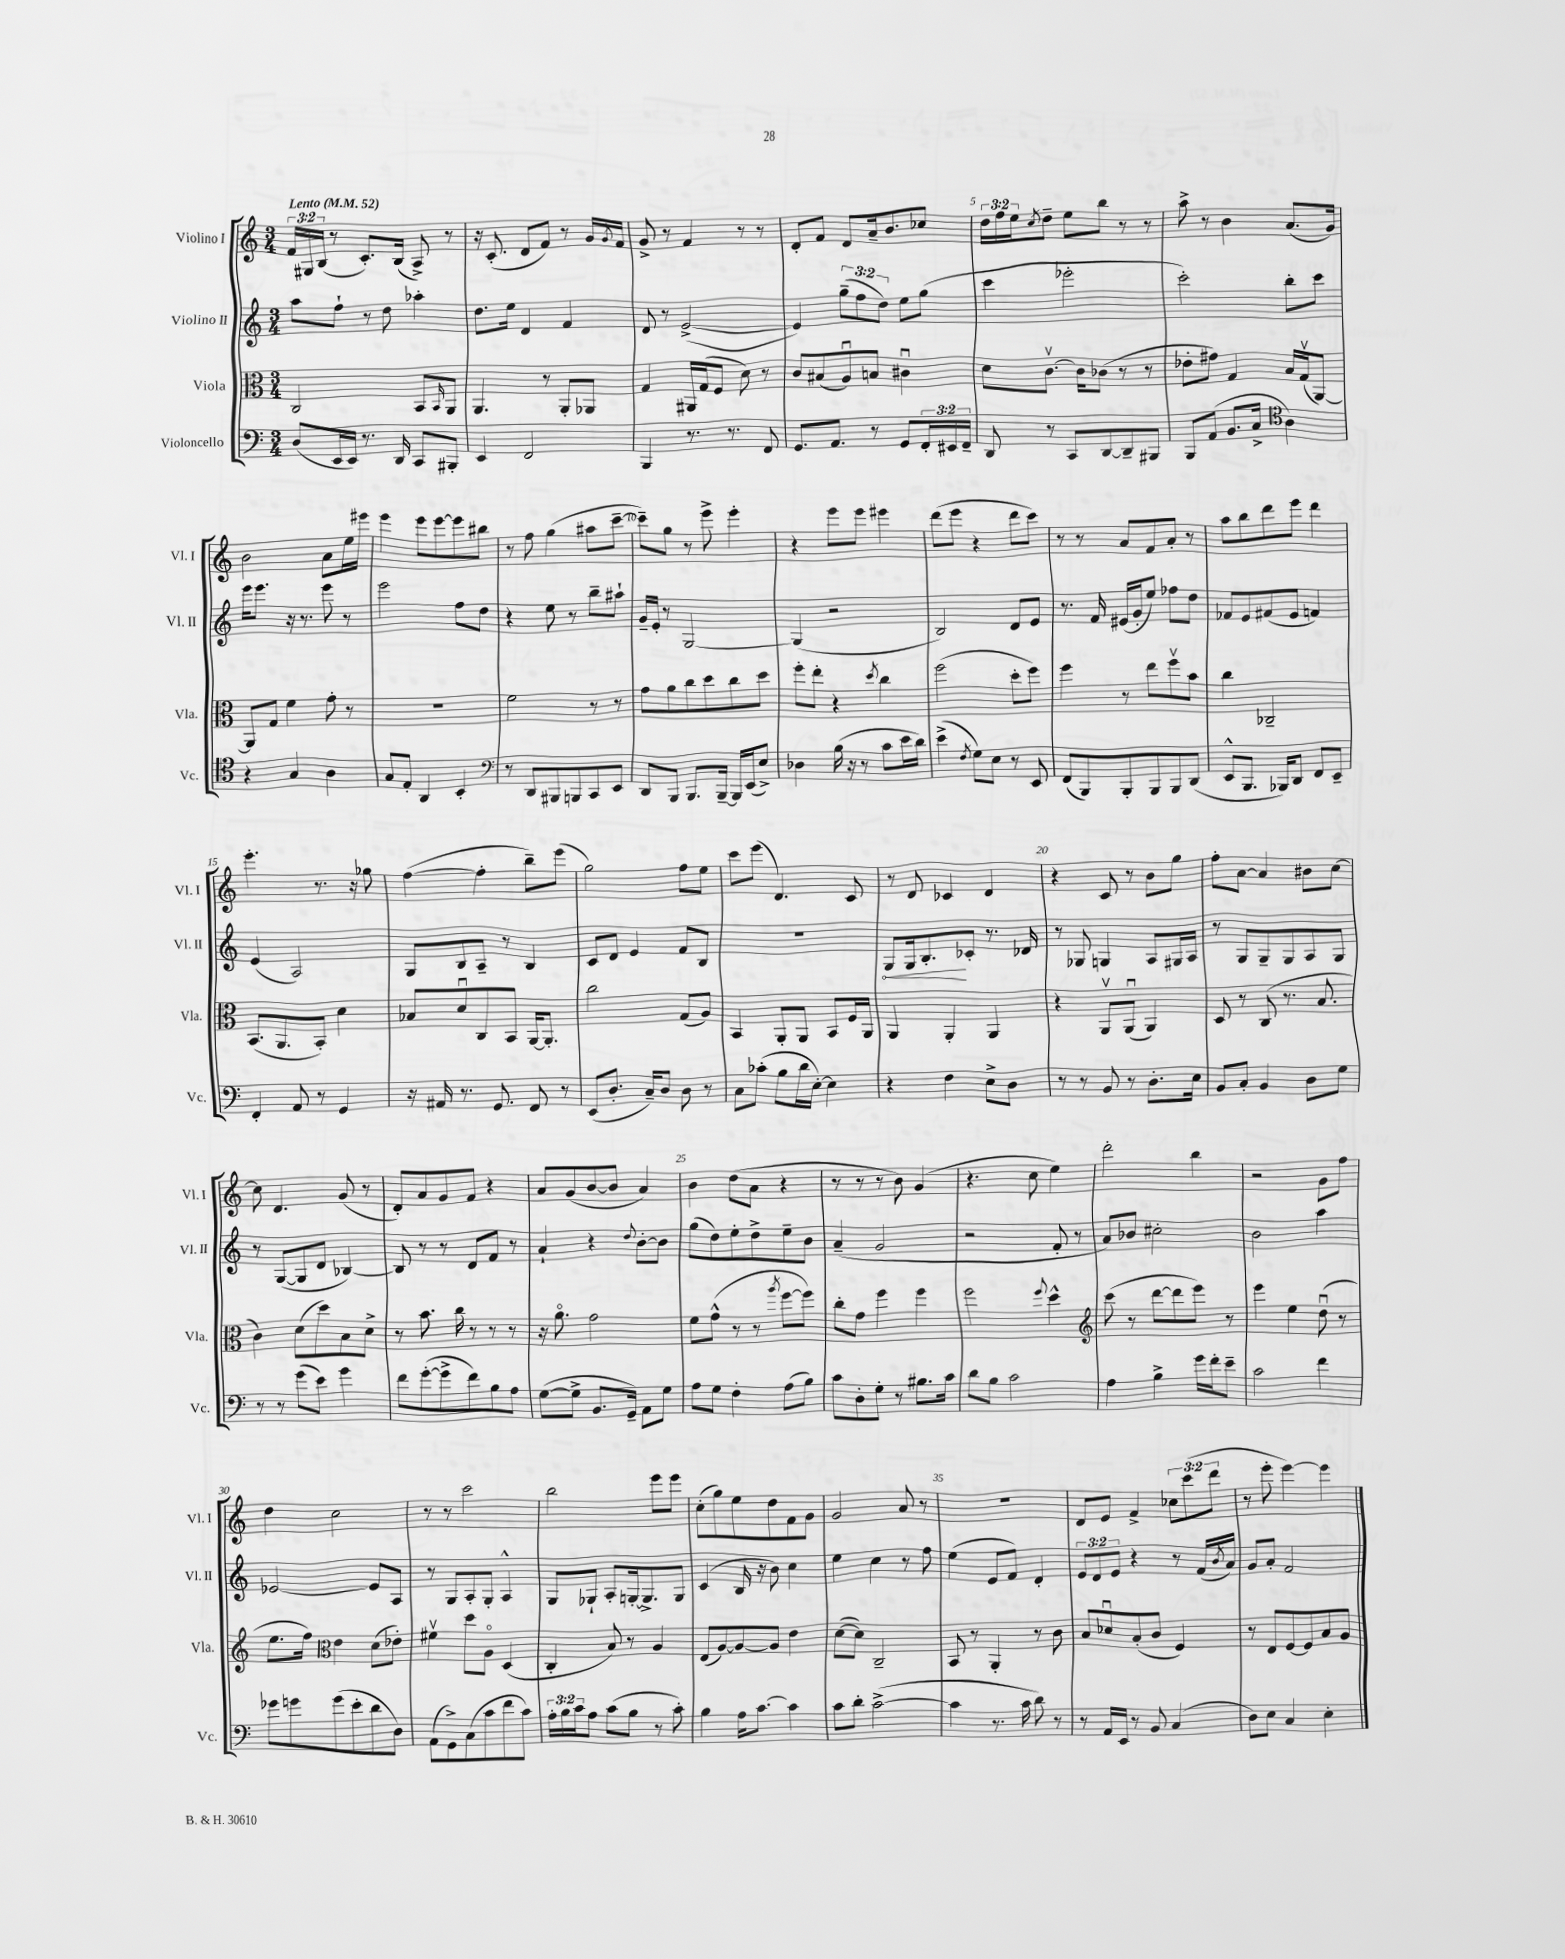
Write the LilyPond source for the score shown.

<<
\new StaffGroup <<
\new Staff = "s0" \with { instrumentName = "Violino I" shortInstrumentName = "Vl. I" } {
    \clef treble \key c \major \numericTimeSignature \time 3/4 \override Staff.TupletNumber.text = #tuplet-number::calc-fraction-text \tempo "Lento" 4 = 52
    \tuplet 3/2 { f'16 gis16 b16( } r8 c'8.-.) b16( a8->) r8 |
    r16 c'8.-.( d'8 f'8) r8 g'16 \acciaccatura { g'8 } f'16 |
    g'8-> r8 f'4 r8 r8 |
    d'8-. f'8 d'8 a'16-- b'8. ces''8 |
    \tuplet 3/2 { d''16 f''16 e''16 } \acciaccatura { c''8 } d''8-- e''8 b''8 r8 r8 |
    a''8-> r8 b'4 a'8.( g'16) |
    b'2 a'8 e''16 eis'''16 |
    e'''4 e'''8 e'''8~ e'''8 bis''8 |
    r8 f''8 g''4( ais''8 c'''8~-- |
    c'''8--) g''8 r8 e'''8-> e'''4-. |
    r4 e'''8 e'''8 eis'''4 |
    d'''8( e'''8 r4 d'''8 c'''8) |
    r8 r8 a'8 f'8 a'8-. r8 |
    a''8 b''8 d'''8 e'''8 d'''4 |
    e'''4.-. r8. r16 ges''8 |
    f''4~( f''4-. b''8--) e'''8( |
    g''2) f''8 e''8 |
    c'''8 e'''8( d'4.) c'8 |
    r8 d'8 ces'4 d'4 |
    r4 c'8 r8 b'8 g''8 |
    f''8-. a'8~ a'4 bis'8 c''8~ |
    c''8 d'4. g'8( r8 |
    d'8-.) a'8 g'8 f'8 r4 |
    a'8 g'8( b'8~ b'8 a'4) |
    b'4 d''8( a'8 r4 |
    r8 r8 r8 b'8) g'4( |
    r4. c''8 e''4) |
    d'''2-. b''4 |
    r2 g'8 f''8 |
    d''4 c''2 |
    r8 r8 c'''2 |
    b''2 e'''8 e'''8 |
    c''8-.( g''8) e''8 d''8 f'8 g'8 |
    g'2 a'8 r8 |
    R2. |
    d'8 e'8 f'4-> \tuplet 3/2 { ces''8 c'''8( d'''8 } |
    r8 e'''8-. e'''4~) e'''4 \bar "|." |
}
\new Staff = "s1" \with { instrumentName = "Violino II" shortInstrumentName = "Vl. II" } {
    \clef treble \key c \major \numericTimeSignature \time 3/4 \override Staff.TupletNumber.text = #tuplet-number::calc-fraction-text
    a''8 f''8-! r8 d''8 aes''4-. |
    d''8. e''16 d'4 f'4 |
    d'8 r8 e'2~->( |
    e'4) \tuplet 3/2 { g''8--( f''8 d''8) } e''8 g''8( |
    c'''4 ees'''2-. |
    c'''2-.) b''8-. c'''8 |
    e'''16 e'''8. r16 r8. e'''8 r8 |
    e'''2 f''8 d''8 |
    r4 e''8 r8 b''8-- ais''8-! |
    g'16-- e'16-. r8 g2~ |
    g4( r2 |
    b2) d'8 e'8 |
    r8. f'16 eis'16( g'16-. e''8) fes''8 d''8 |
    fes'8 e'8 fis'8( e'8 f'4) |
    e'4( a2) |
    g8 b8 a8-- r8 b4 |
    c'8 d'8 e'4 f'8 b8 |
    R2. |
    \once \override Hairpin.circled-tip = ##t g8\< g16 b8.-.\! ces'8-. r8. des'16 |
    r8 ges8 g4 a8 gis16 a16 |
    r8 g8 g8-- g8 a8 g8 |
    r8 g8~( g8 d'8 bes4~) |
    bes8 r8 r8 d'8 f'8 r8 |
    a'4-! r4 \appoggiatura { d''8 } b'8~-. b'8 |
    g''8( d''8) e''8-. d''8-> e''8-- b'8 |
    a'4--( g'2 |
    r2 f'8-. r8 |
    a'8) bes'8 cis''2-. |
    b'2 a''4 |
    ees'2~ ees'8 a8 |
    r8 g8 a8-. g8-. a4-^ |
    g8 ges8-! a8-. g16~-. g8.-> g8 |
    c'4( b16 r16 b'8) c''4 |
    e''4 c''4 r8 f''8 |
    e''4( e'8 f'8) d'4-. |
    \tuplet 3/2 { e'8 d'8 e'8 } r4 r8 f'16( \acciaccatura { b'8 } a'16) |
    g'8 a'8-. f'2 \bar "|." |
}
\new Staff = "s2" \with { instrumentName = "Viola" shortInstrumentName = "Vla." } {
    \clef alto \key c \major \numericTimeSignature \time 3/4
    c2 b,8 \grace { b,16 } a,8 |
    a,4. r8 a,8-. aes,8 |
    g4 ais,16 g16( f8 d'8) r8 |
    c'8 bis8( a8\downbow) b8 cis'4\downbow |
    d'8 c'8.~\upbow c'16 ces'8( r8 r8 |
    ees'8-. gis'8) g4 b16 g16\upbow( a,8~) |
    a,8 g8 f'4 g'8-. r8 |
    R2. |
    f'2 r8 r8 |
    g'8 a'8 c''8 d''8 c''8 d''8 |
    f''8-. e''8-. r4 \acciaccatura { d''8 } c''4 |
    f''2( d''8-. f''8) |
    f''4 r8 e''8 f''8\upbow b'8 |
    c''4 ces2-- |
    b,8.( a,8. b,8-.) d'4 |
    bes8 d'8\downbow c8 b,8 a,16~ a,8.-. |
    c''2 g8( a8) |
    b,4 a,8-. a,8 b,8 f16 a,16 |
    a,4 a,4-. a,4 |
    r4 a,8\upbow a,8\downbow( a,4) |
    d8 r8 c8( r8. b8. |
    c'4) d'8( d''8) b8 d'8-> |
    r8 b'8. c''16 r8 r8 r8 |
    r16 a'8.\flageolet g'2 |
    f'8 g'8-^( r8 r8 \acciaccatura { a''8 } f''8~ f''8) |
    c''8-. g'8 f''4 f''4 |
    f''2 \appoggiatura { f''8 } d''4-^ |
    \clef treble c'''8( r8 d'''8~ d'''8 e'''8) r8 |
    e'''4 e''4 d''8\downbow( r8 |
    e''8. f''16) \clef alto e'4 d'8( ees'8-.) |
    fis'4\upbow d''8 a8\flageolet d4( |
    c4-. b8) r8 a4 |
    e8( a8~) a8~ a8 e'4 |
    d'8~( d'8) c2-- |
    b,8 r8 a,4-. r8 c'8 |
    b8 des'8\downbow b8-.( c'8 f4) |
    r8 e8 f8~ f8 b8 a8 \bar "|." |
}
\new Staff = "s3" \with { instrumentName = "Violoncello" shortInstrumentName = "Vc." } {
    \clef bass \key c \major \numericTimeSignature \time 3/4 \override Staff.TupletNumber.text = #tuplet-number::calc-fraction-text
    d8( e,16 e,16) r8. d,16 c,8 bis,,8-. |
    e,4 f,2 |
    b,,4 r8. r8. f,8 |
    g,8. a,8. r8 g,8 \tuplet 3/2 { f,16-. eis,16 f,16-- } |
    d,8 r8 c,8 d,8~ d,8-- bis,,8 |
    b,,8 a,8( b,8. c16-> \clef tenor a4) |
    r4 g4 a4 |
    g8 e8-. a,4 b,4-. |
    \clef bass r8 d,8 bis,,8 b,,8 c,8 e,8 |
    d,8 b,,8 b,,8. b,,16~-- b,,16 e,16( e8->) |
    des4 b16( r16 r8 c'8 e'16 d'16) |
    e'4->( \acciaccatura { f8 } g8) e8 r8 e,8 |
    f,8( b,,8) b,,8-. b,,8 b,,8 d,8( |
    e,8-^ b,,8. bes,,16) d,8 f,8 e,8-- |
    f,4-. a,8 r8 g,4 |
    r16 ais,16 r8. g,8. f,8 r8 |
    e,8( d8.-. c16--) d8 d8 r8 |
    c8 ces'8-.( b8 d'16 e16~-.) e4 |
    r4 f4 e8-> d8 |
    r8 r8 b,8 r8 d8.-. e16 |
    b,8 c8-. b,4 d8 g8 |
    r8 r8 g'8( e'8) g'4 |
    f'8 g'8~-.( g'8-> f'8) b8 a8 |
    g8~( g8-> b,8. g,16--) a,8 g8 |
    a8 g8 f4-. a8( b8) |
    c'8 d8-. g8-. r8 bis8. c'16 |
    d'8 b8 c'2 |
    a4 b4-> g'16 f'16-. e'8-- |
    c'2 f'4 |
    ges'8 g'8 g'8( e'8-. d'8 d8) |
    a,8( g,8->) c8( c'8 f'8 c'8) |
    \tuplet 3/2 { a16-. b16 c'16 } a8 c'8( b8 r8 c'8-.) |
    b4 a16 c'8.~ c'4 |
    c'8 d'8-. c'2~->( |
    c'4 r8. c'16 d'8) r8 |
    r8 a,16 e,16 r8 b,8 c4( |
    d8) e8 c4 e4-. \bar "|." |
}
>>
>>
\layout { \context { \Score \override BarNumber.break-visibility = ##(#f #t #t) barNumberVisibility = #(every-nth-bar-number-visible 5) } }
